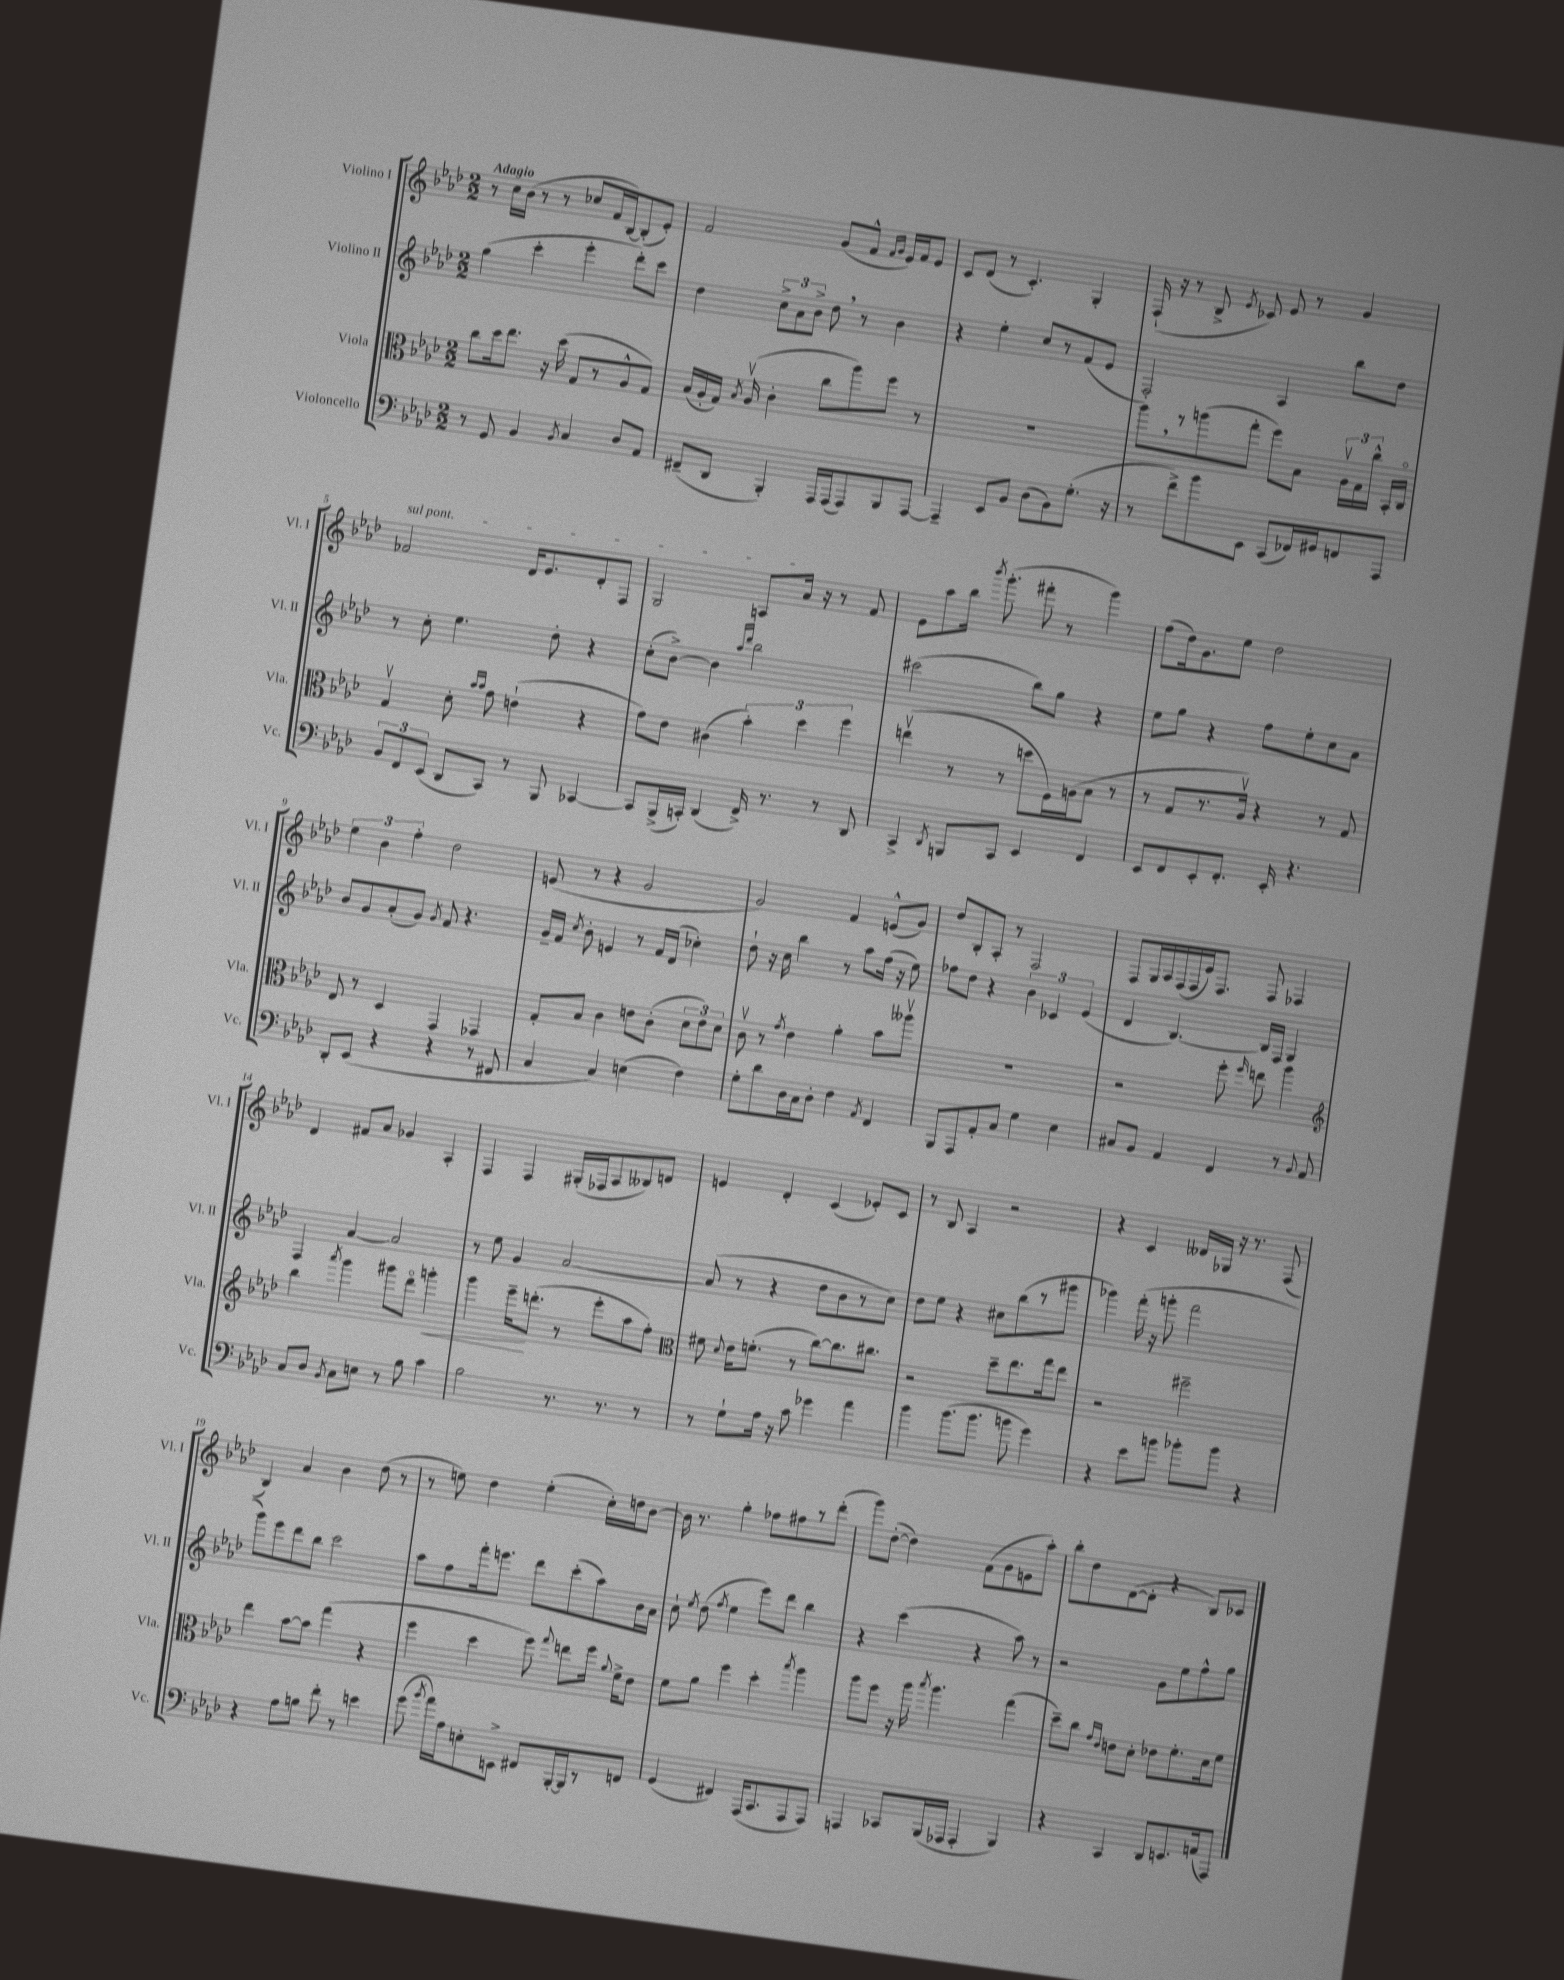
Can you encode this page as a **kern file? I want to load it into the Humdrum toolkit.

**kern	**kern	**kern	**kern
*staff4	*staff3	*staff2	*staff1
*clefF4	*clefC3	*clefG2	*clefG2
*k[b-e-a-d-]	*k[b-e-a-d-]	*k[b-e-a-d-]	*k[b-e-a-d-]
*M2/2	*M2/2	*M2/2	*M2/2
8r	8cc\L	(4gg\	8r
8GG/	16dd-\k	.	16cc\LL
.	8.ee-\J	.	(16b-\JJ
4BB-/	.	4ccc'\	8r
.	16r	.	8r
.	(16dd-\	.	.
8qBB-/	.	.	.
4C/	8G/L	4eee-'\	8cc-/L
.	8r	.	16f/L
.	.	.	[16B-/J)
8D-/L	8A-^^/	8ddd-'\L)	(8B-'/]
8AA-/J	8G/J)	8ccc\J	8e-'/J)
=	=	=	=
(8FF#~/L	(16B-/LL	4dd-\	2f/
.	16A-'/	.	.
8DD-/J	16G/JJ)	.	.
.	8qB-/	.	.
.	(16A-v/	.	.
4BBB-'/)	4c'\	12cc^\L	.
.	.	12a-\	.
.	.	12b-^\J	.
16AAA-/LL	8cc\L	8dd-\	(8g/L
(16AAA-/J	.	.	.
8AAA-/)	8aa-\)	8r	8f^^/J
.	.	.	16qqf/LL
.	.	.	16qqg/JJ
8BBB-/	8ff\J	4b-\	16e-/LL)
.	.	.	16f/J
[8AAA-/J	8r	.	8e-/J
=	=	=	=
4AAA-~/]	1r	4r	8c/L
.	.	.	(8d-/J
8EE-/L	.	4ee-'\	8r
8BB-/J	.	.	4.c'/)
(8D-\L	.	8cc/L	.
8BB-\)	.	8r	.
(8.G'\J	.	(8f/	4G'/
.	.	8e-/J	.
16r	.	.	.
=	=	=	=
8r	8aa-\L	2F'/)	(16F`/
.	.	.	16r
8f^\L)	8r	.	8r
8b-\	(8aa\	.	8B-^/
.	.	.	8qe-/
8EE-\J	8gg'\J	.	8c-/)
(8CC/L	8ff\L)	4A-/	8e-/
16FF-/L)	8B-\J	.	8r
16GG#/J	.	.	.
8FF/	24A-v\LL	8bb-\L	4g/
.	24G\	.	.
.	24cc^^\JJ	.	.
8AAA-/J	16BB-'/LL	8dd-\J	.
.	16Co/JJ	.	.
=	=	=	=
12BB-/L	4Gv/	8r	2f-/
12FF/	.	.	.
.	.	8cc'\	.
(12EE-/J	.	.	.
8DD-/L	8d-'\	4.ee-\	.
.	16qqb-/LL	.	.
.	16qqb-/JJ	.	.
8CC/J)	8g\	.	.
8r	(4e`\	.	16d-/LK
.	.	.	8.e-/
8BBB-/	.	8dd-'\	.
[4CC-/	4r	4r	8d-'/
.	.	.	8F/J
=	=	=	=
8CC-/]L	8g\L)	(8cc'\L	2G/
(16BBB-^/L	8e-\J	[8b-^\J)	.
16CC'/JJ)	.	.	.
(4DD-/	(4c#\	4b-\]	.
.	.	16qqaa-/LL	.
.	.	16qqddd-/JJ	.
16FF^/)	6b-'\)	2bb-\	8A/L
8.r	.	.	.
.	.	.	16a-/Jk
.	6dd-\	.	.
.	.	.	16r
8r	.	.	8r
.	6ff\	.	.
8DD-/	.	.	8f/
=	=	=	=
4CC^/	(4eev\	(2ccc#\	8e-\L
.	.	.	8aa-\
8qDD-/	.	.	.
8BBB/L	8r	.	16bb-\Jk
.	.	.	8qbbb-/
.	.	.	(8.ggg'\
8CC/J	8r	.	.
4EE-/	8dd\L	8bb-\L)	8fff#'\
.	16F\L)	8gg\J	8r
.	(16A\J	.	.
4FF/	8B-\J	4r	4ggg\)
.	8r	.	.
=	=	=	=
8EE-/L	8r	8ee-\L	(8ff\L
8FF/	8G/L	8gg\J	16dd-\k)
.	.	.	8.g\
8EE-'/	8.r	4r	.
8.FF'/J	.	.	8ee-\J
.	16A-v/Jk)	.	.
.	4r	8ff\L	2dd-\
16EE-'/	.	.	.
4.r	.	8ee-'\	.
.	8r	8cc\	.
.	8G/	8a-\J	.
=	=	=	=
8DD-'/L	8E-/	8b-/L	6ee-\
(8EE-/J	8r	8g/	.
.	.	.	6b-\
4r	4D-/	(8a-'/	.
.	.	.	6ff'\
.	.	8g/J)	.
.	.	8qg/	.
4r	4GG/	8f/	2dd-\
.	.	4.r	.
8r	4GG-/	.	.
8FF#/	.	.	.
=	=	=	=
4C/	8G'/L	16g~/LL	(8e/
.	.	16f/JJ	.
.	.	8qcc/	.
.	8B-/J	8b-'\	8r
4C/)	4c\	4e/	4r
(4E\	8e\L	8r	2g/
.	(8c'\J	16f/LL	.
.	.	(16d-/JJ	.
4F\)	12d-\L	4cc-'\)	.
.	12e\)	.	.
.	12d-\J	.	.
=	=	=	=
8G'\L	8cv\	8dd-`\	2g/)
8d-\	8r	16r	.
.	.	16cc\	.
.	8qg/	.	.
16D-\L	4e-\	4bb-\	.
16C\J	.	.	.
8D-'\J	.	.	.
4F\	4a-'\	8r	4f/
.	.	8aa-\L	.
8qAA-/	.	.	.
4FF/	8b-\L	(16ff\Jk	(8e^^/L
.	.	16r	.
.	8aa--v\J	8ee-\)	8g/J)
=	=	=	=
8BBB-/L	1r	8ff-\L	8dd-/L
8AAA-/	.	8dd-\J	8B-'/
8AA-'/	.	4r	8A-'/J
8C/J	.	.	8r
4G\	.	6b-\	2F/
.	.	6c-/	.
4E-\	.	.	.
.	.	(6e-/	.
=	=	=	=
8C#/L	2r	4d-/	8F/L
8BB-/J	.	.	16G/L
.	.	.	16A-/
4AA-/	.	[4.B-/)	(16F/
.	.	.	16F/
.	.	.	16e-/J)
.	.	.	8.F/J
4FF/	8ff'\	.	.
.	16qqff/	.	.
.	8ee\	16B-/]LL	8F/
.	.	16F/JJ	.
8r	4aa-\	4G/	4F-/
8qqBB-/	.	.	.
8AA-/	.	.	.
=	=	=	=
*	*clefG2	*	*
8C/L	4bb-\	4F/	4d-/
8D-/J	.	.	.
8qBB-/	8qaaa-/	.	.
8C\L	4ggg\	[4a-/	8f#/L
8E\J	.	.	8a-/J
8r	8ggg#\L	2a-/]	4g-/
8B-\	8ddd-o\J	.	.
4c\	4ggg'\	.	4A-'/
=	=	=	=
2B-\	4ggg\	8r	4F/
.	.	8ee-\	.
.	16eee-~\LK	4g/	4F/
.	(8.ddd'\J	.	.
8.r	8r	[2a-/	(16G#'/LL
.	.	.	16F-/J
.	8eee-'\L	.	8A-/
8.r	.	.	.
.	8aa-\	.	8B--/)
8r	8ff'\J)	.	8d/J
=	=	=	=
*	*clefC3	*	*
8r	8f#\	(8a-/]	4e/
.	8qqd-/	.	.
8G`\L	16e-\LK	8r	.
.	(8.f'\J	.	.
16A-\Jk	.	4r	4d-'/
16r	.	.	.
8c\	8r	.	.
4g-\	[8cc\L)	8dd-\L	(4c/
.	8.cc\]	8b-\	.
4a-\	.	8r	8e-'/L)
.	8.cc#\J	.	.
.	.	8cc\J)	8c/J
=	=	=	=
4b-\	2r	8dd-\L	8r
.	.	8ee-\J	8B-/
(8.b-\L	.	4r	4A-/
8.b-\J	.	.	.
.	8dd-~\L	8cc#\L	2r
8b\	8.ee-\	(8bb-\	.
4g\)	.	8r	.
.	16gg\k	.	.
.	8ee-\J	8ggg#\J	.
=	=	=	=
4r	2r	4ggg-\)	4r
8e-\L	.	(16fff'\	4c/
.	.	16r	.
8b\J	.	8ggg'\	.
8b-'\L	2ff#~\	2fff\	16d--/LL
.	.	.	16G-/JJ
8b-\J	.	.	16r
.	.	.	8.r
4r	.	.	.
.	.	.	(8F/
=	=	=	=
4r	4ee-\	8ggg\L)	4B-/)
.	.	8eee-\	.
8A-\L	[8b-\L	8ddd-\	4a-/
8B\J	8b-\]J	8bb-\J	.
8f'\	(4gg\	2ccc\	4b-\
8r	.	.	.
4e\	4r	.	(8dd-\
.	.	.	8r
=	=	=	=
(8g\	4ff\	8aa-\L	8r
8qb-/	.	.	.
16a-\LL)	.	8ff\	8ee\)
16A-\J	.	.	.
8E'\	4dd-\	16fff'\k	4dd-\
.	.	8.eee\J	.
8EE^\J	.	.	.
8FF#/L	8ff\)	8ddd-\L	(4ee'\
.	8qqgg/	.	.
[16BBB-'/L	8ee\L	(8ccc'\	.
16BBB-/]J	.	.	.
8r	16ff\Jk	8aa-\)	16cc'\LL)
.	8qqa-/	.	.
.	16f^\LK	.	16dd\J
8FF/J	8e-\J	16b-\L	[8b-\J
.	.	16a-\JJ	.
=	=	=	=
(4GG/	8f\L	8cc`\	16b-\]
.	.	.	8.r
.	.	8qee-/	.
.	8a-\J	(8dd-\	.
.	.	8qff/	.
4FF#/)	4ff\	4ee-\	4gg'\
(16AAA-/LK	4dd-'\	8eee-\L)	8ff-\L
8.CC/	.	.	.
.	.	8ddd-\J	8ff#\
.	8qbb-/	.	.
8AAA-/	4aa-\	4bb-\	8r
8AAA-/J)	.	.	(8ddd-'\J
=	=	=	=
4AAA/	8aa-\L	4r	8ggg\L)
.	8ff\J	.	([8dd-'\J
8CC-/L	16r	(4ccc\	4dd-\])
.	16aa-\	.	.
.	8qbb-/	.	.
(16BBB-/L	4.aa-\	.	.
16AAA-/JJ	.	.	.
4AAA-'/	.	4r	(8f\L
.	.	.	8g\
4BBB-/)	(4gg\	8aa-\)	8e\
.	.	8r	8aa-'\J)
=	=	=	=
4r	8dd-~\L)	2r	8bb-'\L
.	8cc\J	.	8dd-\
.	16qqg/LL	.	.
.	16qqe-/JJ	.	.
4CC/	8e\L	.	([8d-\
.	8d-'\J	.	8d-'\]J
8DD-/L	8e-\L	8g\L	4r
8.EE/	8.f'\	8ee-\	.
.	.	8ff^^\	8B-/L)
(16AA/k	16d-\k	.	.
8AAA-/J)	8f\J	8gg\J	8c-/J
==	==	==	==
*-	*-	*-	*-
